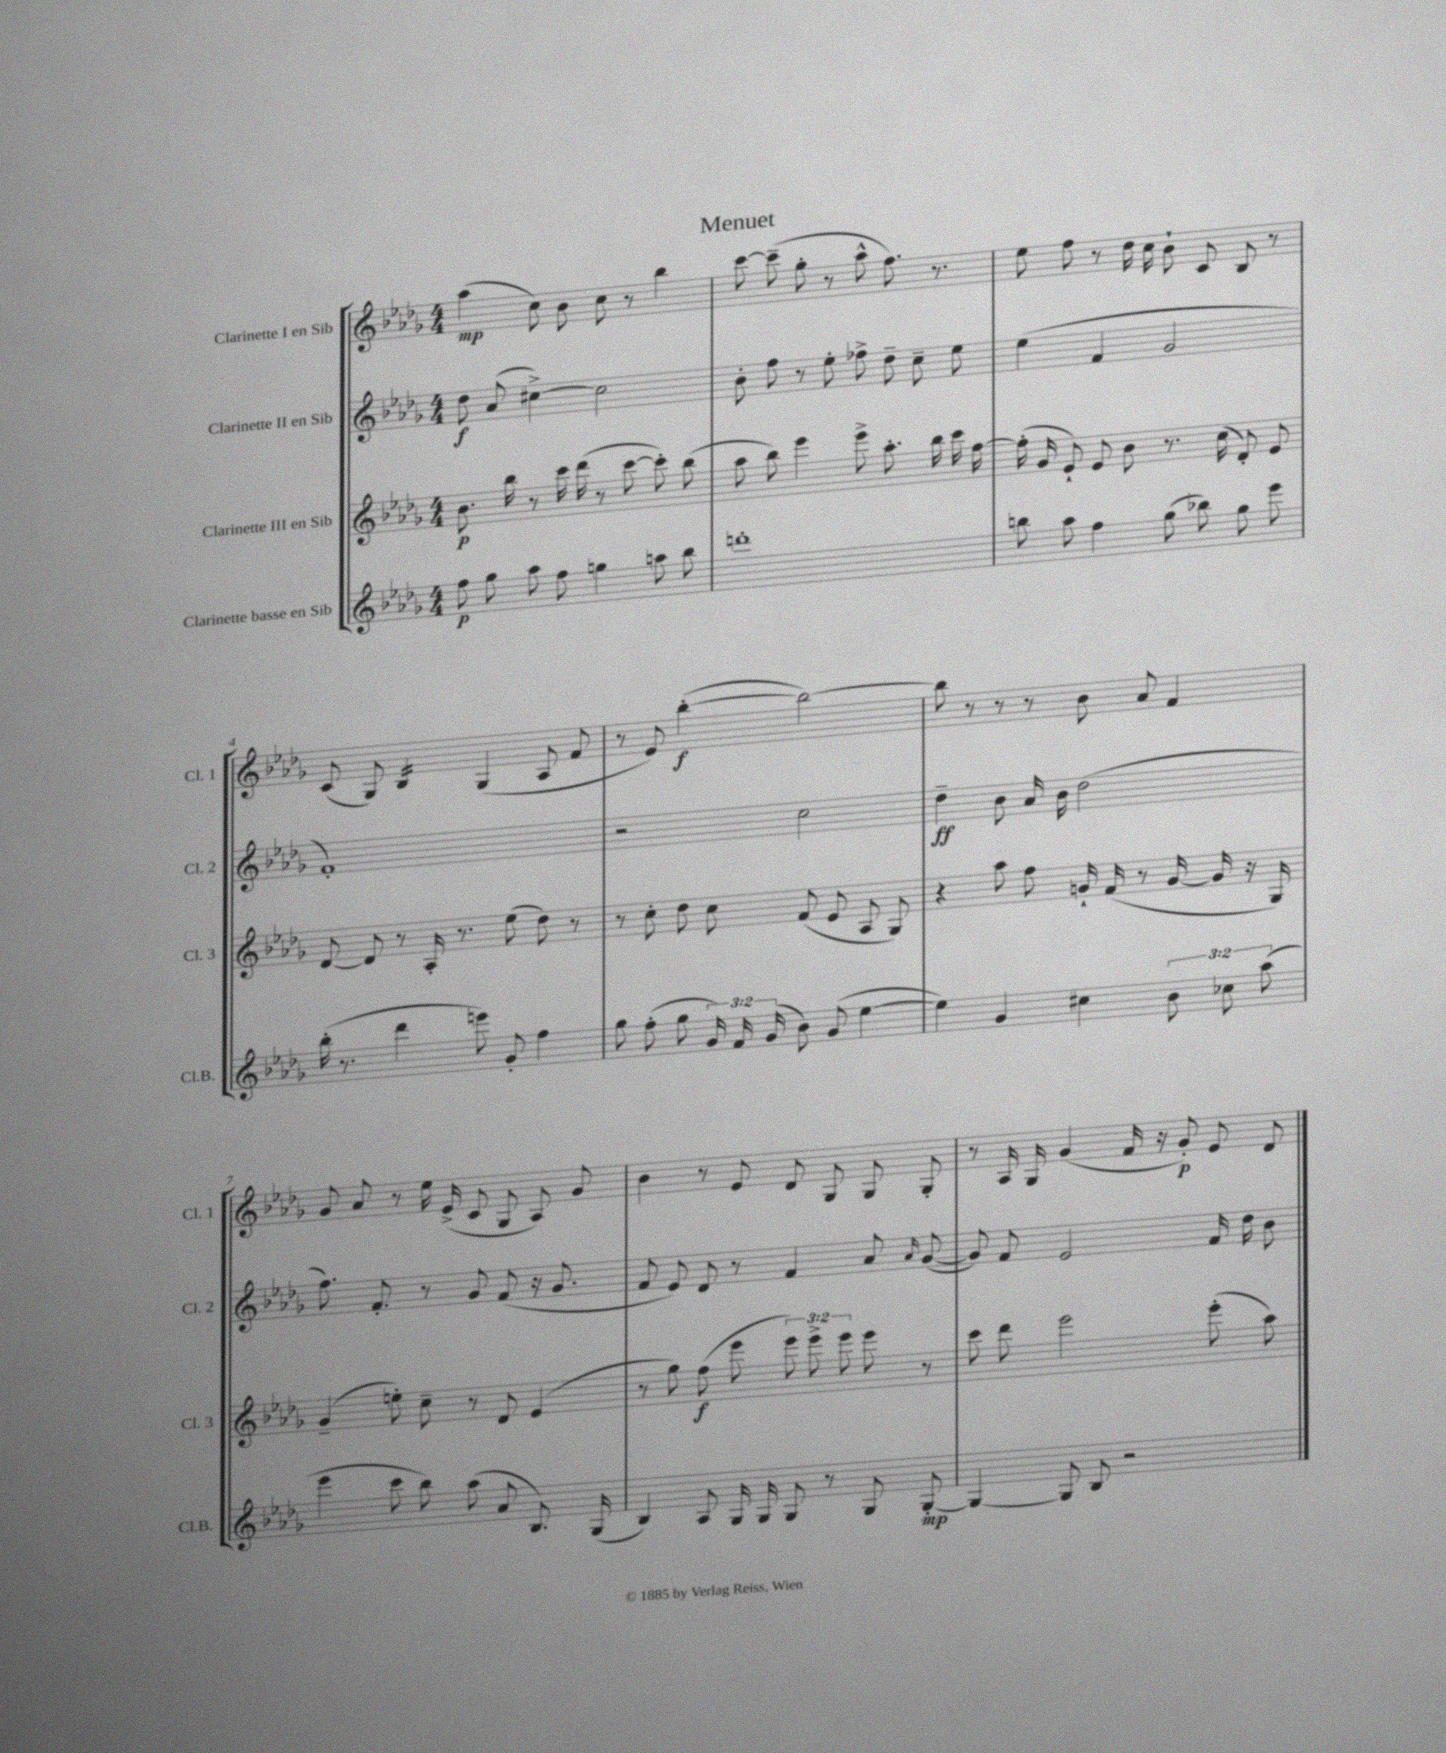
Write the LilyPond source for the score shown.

\header { title = "Menuet" }
<<
\new StaffGroup <<
\new Staff = "s0" \with { instrumentName = "Clarinette I en Sib" shortInstrumentName = "Cl. 1" } {
    \clef treble \key des \major \numericTimeSignature \time 4/4
    \autoBeamOff aes''4\mp( c''8) bes'8 c''8 r8 bes''4 |
    c'''8~ c'''8--( ges''8-. r8 aes''8-^ f''8.) r8. |
    ees''8 f''8 r8 des''16 c''16 bes'8-! c'8 bes8 r8 |
    c'8( ges8) bes4:16 ges4( aes8 f'8 |
    r8 ees'8) bes''4~-.\f( bes''2~) |
    bes''8 r8 r8 r8 bes'8 aes'8 f'4 |
    ges'8 aes'8 r8 ees''16 ees'16->( c'8 ges8 aes8) ges'8 |
    bes'4 r8 ees'8 des'8 ges8 ges8 ges8-. |
    r8 aes16 ges16 ges'4( f'16 r16 ges'8-.\p) ees'8 des'8 \bar "|." |
}
\new Staff = "s1" \with { instrumentName = "Clarinette II en Sib" shortInstrumentName = "Cl. 2" } {
    \clef treble \key des \major \numericTimeSignature \time 4/4
    \autoBeamOff des''8\f aes'8( cis''4~->) cis''2 |
    bes'8-. f''8 r8 ees''8-. fes''8-> des''8-- c''8-- ees''8 |
    ees''4( f'4 ges'2 |
    f'1-.) |
    r2 c''2 |
    des''4--\ff bes'8 aes'16 bes'16 des''2( |
    f''8.) f'8.-. r8 ges'8 f'8( r16 ges'8. |
    f'8 ees'8) des'8 r8 f'4 aes'8 \grace { aes'16 } ges'8~( |
    ges'8) f'8 ees'2 f'16 des''16 bes'8 \bar "|." |
}
\new Staff = "s2" \with { instrumentName = "Clarinette III en Sib" shortInstrumentName = "Cl. 3" } {
    \clef treble \key des \major \numericTimeSignature \time 4/4 \override Staff.TupletNumber.text = #tuplet-number::calc-fraction-text
    \autoBeamOff bes'8.\p bes''16 r8 c'''16 des'''16( r8 c'''8~ c'''8-.) bes''8( |
    aes''8 bes''8) ees'''4 ees'''8-> aes''8.-. bes''16 c'''16 f''16~ |
    f''16-.( ges'16 ees'8-!) ees'8 bes'8 r8. c''16( des'8-.) ees'8 |
    des'8~ des'8 r8 aes16-. r8. ees''8( des''8) r8 |
    r8 c''8-. des''8 c''8 f'8( ees'8 aes8 ges8) |
    r4 aes''8 f''8 g'16-! f'16( r8 g'16~ g'16 r16 ges16) |
    ges'4--( e''8-.) c''8-- r8 des'8 ees'4( |
    r8 ges''8) f''8\f( ees'''8 \tuplet 3/2 { ees'''8) ees'''8-> ees'''8 } ees'''8 r8 |
    c'''8 des'''8 ees'''2 ees'''8-.( aes''8) \bar "|." |
}
\new Staff = "s3" \with { instrumentName = "Clarinette basse en Sib" shortInstrumentName = "Cl.B." } {
    \clef treble \key des \major \numericTimeSignature \time 4/4 \override Staff.TupletNumber.text = #tuplet-number::calc-fraction-text
    \autoBeamOff f''8\p ges''8 aes''8 f''8 g''4 a''8 bes''8 |
    d'''1-. |
    b''8 aes''8 f''4 ges''8( bes''8) ges''8 ees'''8 |
    bes''16-.( r8. des'''4 e'''8) ges'8-. f''4 |
    ges''8 f''8-.( ges''8 \tuplet 3/2 { ges'16) f'16 ges'16( } bes'8) ges'8( ees''4~ |
    ees''4) ges'4 cis''4 \tuplet 3/2 { bes'8 ces''8 aes''8( } |
    ees'''4 c'''8 bes''8) aes''8( aes'8 bes8.) ges16( |
    bes4) aes8 ges16 ges16 ges8 r8 ges8 ges8~-.\mp |
    ges4~ ges8 bes8 r2 \bar "|." |
}
>>
>>
